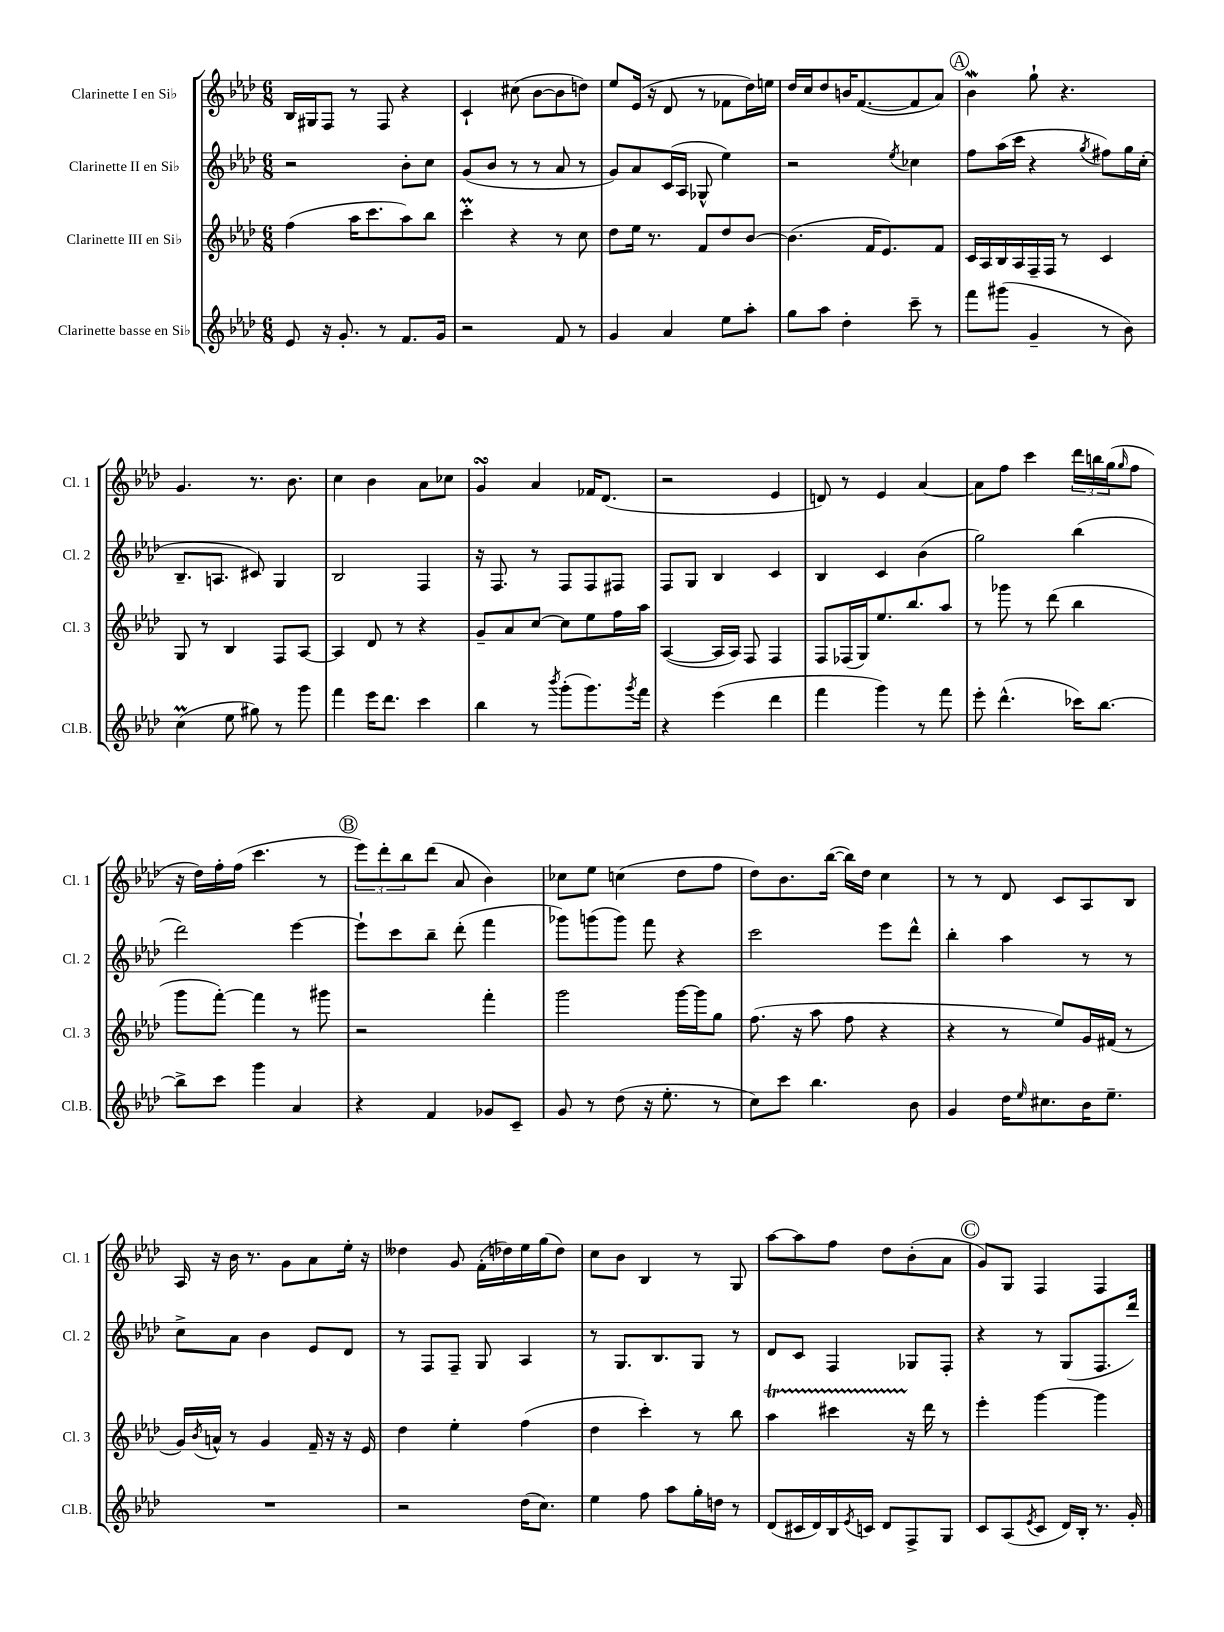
<<
\new StaffGroup <<
\new Staff = "s0" \with { instrumentName = "Clarinette I en Sib" shortInstrumentName = "Cl. 1" } {
    \clef treble \key aes \major \numericTimeSignature \time 6/8
    bes16 gis16 f8 r8 f8 r4 |
    c'4-! cis''8( bes'8~ bes'8 d''8) |
    ees''8 ees'16( r16 des'8 r8 fes'8 des''16) e''16 |
    des''16 c''16 des''8 b'16 f'8.~( f'8 aes'8) |
    \mark \markup { \circle "A" } bes'4\mordent g''8-! r4. |
    g'4. r8. bes'8. |
    c''4 bes'4 aes'8 ces''8 |
    g'4\turn aes'4 fes'16 des'8.( |
    r2 ees'4 |
    d'8) r8 ees'4 aes'4~ |
    aes'8 f''8 c'''4 \tuplet 3/2 { des'''16 b''16 g''16( } \grace { g''16 } f''8 |
    r16 des''16) f''16-. f''16( c'''4. r8 |
    \mark \markup { \circle "B" } \tuplet 3/2 { ees'''8) des'''8-. bes''8 } des'''8( aes'8 bes'4) |
    ces''8 ees''8 c''4( des''8 f''8 |
    des''8) bes'8. bes''16~( bes''16) des''16 c''4 |
    r8 r8 des'8 c'8 aes8 bes8 |
    aes16 r16 bes'16 r8. g'8 aes'8 ees''16-. r16 |
    deses''4 g'8 f'16-.( des''16) ees''16 g''16( des''8) |
    c''8 bes'8 bes4 r8 g8 |
    aes''8~ aes''8 f''8 des''8 bes'8-.( aes'8 |
    \mark \markup { \circle "C" } g'8) g8 f4 f4 \bar "|." |
}
\new Staff = "s1" \with { instrumentName = "Clarinette II en Sib" shortInstrumentName = "Cl. 2" } {
    \clef treble \key aes \major \numericTimeSignature \time 6/8
    r2 bes'8-. c''8 |
    g'8( bes'8 r8 r8 aes'8 r8 |
    g'8) aes'8 c'16( aes16 ges8-^ ees''4) |
    r2 \acciaccatura { ees''8 } ces''4 |
    \mark \markup { \circle "A" } f''8 aes''16( c'''16 r4 \acciaccatura { g''8 } fis''8) g''16 c''16-.( |
    bes8.-- a8. cis'8) g4 |
    bes2 f4 |
    r16 f8. r8 f8 f8 fis8 |
    f8 g8 bes4 c'4 |
    bes4 c'4 bes'4( |
    g''2) bes''4( |
    des'''2) ees'''4~ |
    \mark \markup { \circle "B" } ees'''8-! c'''8 bes''8-- des'''8-.( f'''4 |
    ges'''8) g'''8( g'''8) f'''8 r4 |
    c'''2 ees'''8 des'''8-^ |
    bes''4-. aes''4 r8 r8 |
    c''8-> aes'8 bes'4 ees'8 des'8 |
    r8 f8 f8-- g8 aes4 |
    r8 g8. bes8. g8 r8 |
    des'8 c'8 f4 ges8 f8-. |
    \mark \markup { \circle "C" } r4 r8 g8( f8. des'''16) \bar "|." |
}
\new Staff = "s2" \with { instrumentName = "Clarinette III en Sib" shortInstrumentName = "Cl. 3" } {
    \clef treble \key aes \major \numericTimeSignature \time 6/8
    f''4( aes''16 c'''8. aes''8) bes''8 |
    c'''4-.\prall r4 r8 c''8 |
    des''8 ees''16 r8. f'8 des''8 bes'8~ |
    bes'4.( f'16 ees'8.) f'8 |
    \mark \markup { \circle "A" } c'16 aes16 bes16 aes16 f16-- f16 r8 c'4 |
    g8 r8 bes4 f8 aes8~ |
    aes4 des'8 r8 r4 |
    g'8-- aes'8 c''8~ c''8 ees''8 f''16 aes''16 |
    aes4~( aes16 aes16) f8 f4 |
    f8 fes16( g16) ees''8. bes''8. aes''8 |
    r8 ges'''8 r8 des'''8( bes''4 |
    g'''8 f'''8~-.) f'''4 r8 gis'''8 |
    \mark \markup { \circle "B" } r2 f'''4-. |
    g'''2 g'''16~ g'''16 g''8 |
    f''8.( r16 aes''8 f''8 r4 |
    r4 r8 ees''8) g'16 fis'16( r8 |
    g'16) \acciaccatura { bes'8 } a'16-^ r8 g'4 f'16-- r16 r16 ees'16 |
    des''4 ees''4-. f''4( |
    des''4 c'''4-.) r8 bes''8 |
    aes''4\startTrillSpan cis'''4 r16\stopTrillSpan des'''16 r8 |
    \mark \markup { \circle "C" } ees'''4-. g'''4~ g'''4 \bar "|." |
}
\new Staff = "s3" \with { instrumentName = "Clarinette basse en Sib" shortInstrumentName = "Cl.B." } {
    \clef treble \key aes \major \numericTimeSignature \time 6/8
    ees'8 r16 g'8.-. r8 f'8. g'16 |
    r2 f'8 r8 |
    g'4 aes'4 ees''8 aes''8-. |
    g''8 aes''8 des''4-. c'''8-- r8 |
    \mark \markup { \circle "A" } f'''8 gis'''8( g'4-- r8 bes'8) |
    c''4\prall( ees''8 gis''8) r8 g'''8 |
    f'''4 ees'''16 des'''8. c'''4 |
    bes''4 r8 \acciaccatura { bes'''8 } g'''8-.( g'''8.) \acciaccatura { g'''8 } f'''16 |
    r4 ees'''4( des'''4 |
    f'''4 g'''4) r8 f'''8 |
    ees'''8-. des'''4.-^( ces'''16) bes''8.~ |
    bes''8-> c'''8 g'''4 aes'4 |
    \mark \markup { \circle "B" } r4 f'4 ges'8 c'8-- |
    g'8 r8 des''8( r16 ees''8.-. r8 |
    c''8) c'''8 bes''4. bes'8 |
    g'4 des''16 \grace { ees''16 } cis''8. bes'16 ees''8.-- |
    R2. |
    r2 des''16( c''8.) |
    ees''4 f''8 aes''8 g''16-. d''16 r8 |
    des'8( cis'16 des'16) bes16 \acciaccatura { ees'8 } c'16 des'8 f8-> g8 |
    \mark \markup { \circle "C" } c'8 aes8( \acciaccatura { ees'8 } c'8 des'16) bes16-. r8. g'16-. \bar "|." |
}
>>
>>
\layout { \context { \Score \remove "Bar_number_engraver" } }
